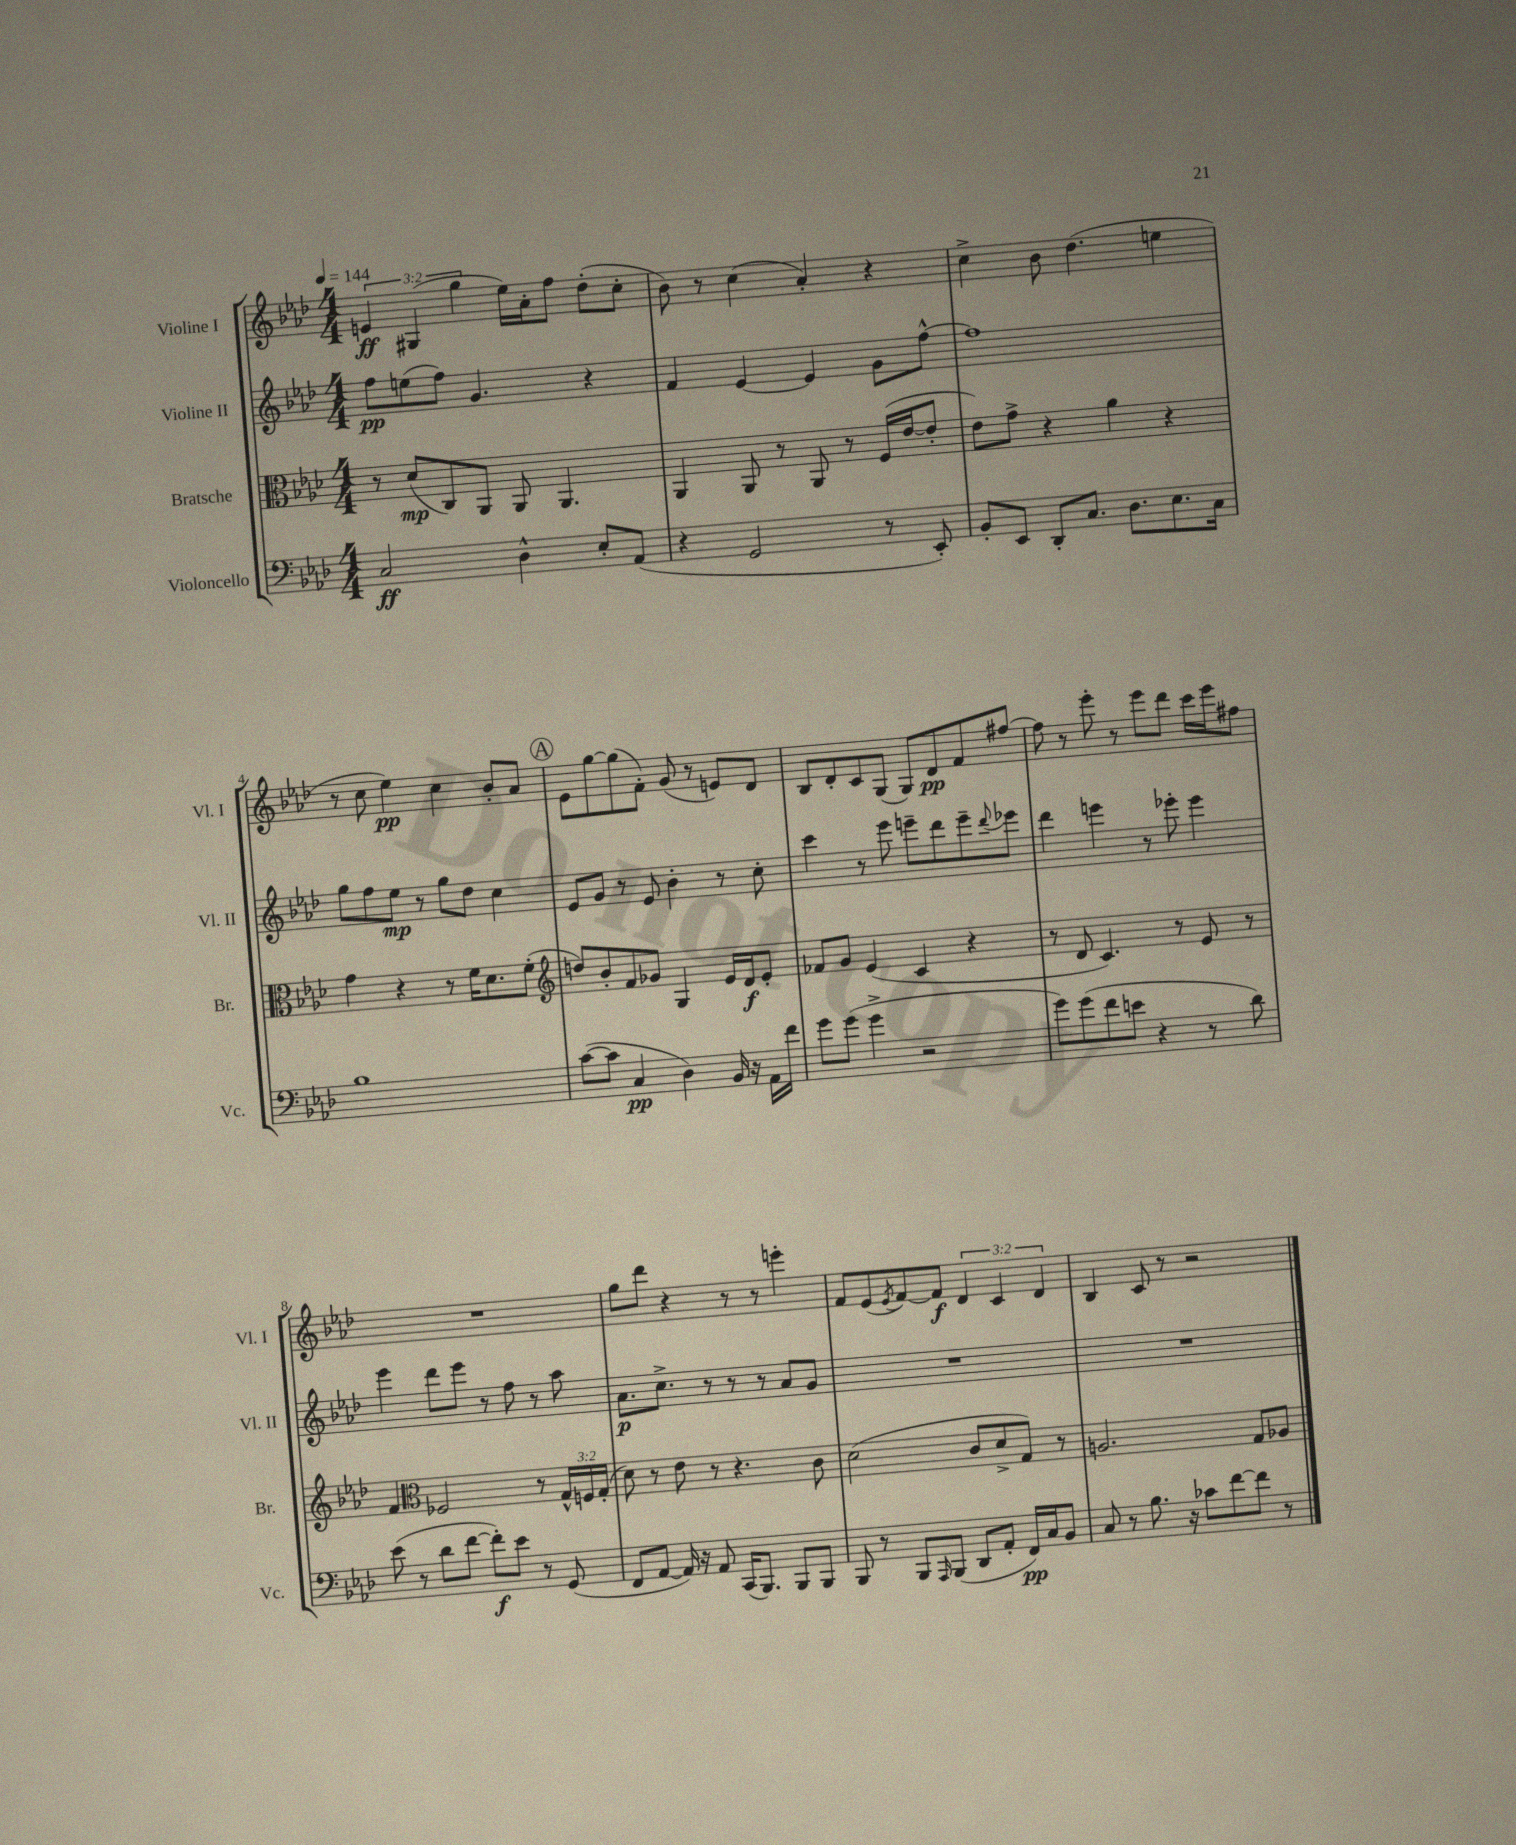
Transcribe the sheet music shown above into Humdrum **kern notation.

**kern	**kern	**kern	**kern
*staff4	*staff3	*staff2	*staff1
*clefF4	*clefC3	*clefG2	*clefG2
*k[b-e-a-d-]	*k[b-e-a-d-]	*k[b-e-a-d-]	*k[b-e-a-d-]
*M4/4	*M4/4	*M4/4	*M4/4
*MM144	*MM144	*MM144	*MM144
2C	8r	8ff	6e
.	(8d-	(8ee	.
.	.	.	(6G#
.	8C)	8ff)	.
.	.	.	6gg
.	8AA-	4.g	.
4D-^^	8AA-	.	16ee-)
.	.	.	16a-'
.	4.AA-	.	8ff
8E-'	.	4r	(8dd-'
(8AA-	.	.	8cc'
=	=	=	=
4r	4AA-	4f	8b-)
.	.	.	8r
2GG	8AA-	[4e-	(4cc
.	8r	.	.
.	8AA-	4e-]	4a-')
.	8r	.	.
8r	(16F	8g	4r
.	[16e-	.	.
8EE-')	8e-']	[8ff^^	.
=	=	=	=
8BB-'	8e-)	1ff]	4cc^
8EE-	8g^	.	.
8DD-'	4r	.	8b-
8.C	.	.	(4.dd-
.	4a-	.	.
8.D-	.	.	.
8.E-	4r	.	4ee
16C	.	.	.
=	=	=	=
1B-	4g	8gg	8r
.	.	8ff	8cc
.	4r	8ee-	4ee-)
.	.	8r	.
.	8r	8gg	4cc
.	16f	8dd-	.
.	8.d-	.	.
.	.	4cc	8b-'
.	(8f'	.	8a-
=	=	=	=
*	*clefG2	*	*
([8c	8dd)	8e-	8e-
8c]	8b-'	8g	[8gg
4C	8f	8r	(8gg]
.	8g-	8e-	8f')
4D-)	4G	4b-'	(8g
.	.	.	8r
16BB-	16e-	8r	8e)
16r	16d-	.	.
16AA-	8e-'	8cc'	8d-
16f	.	.	.
=	=	=	=
8g	8f-	4ccc	8B-
(8g	8g	.	8d-'
4g^	(4e-	8r	8c
.	.	8eee-	(8G
2r	4c	8eee~	8G)
.	.	8ddd-	8d-
.	4r	8eee~	8f
.	.	8qqddd-	.
.	.	8eee-	[8ff#
=	=	=	=
8g)	8r	4ddd-	8ff#]
(8g	8d-	.	8r
8f	4.c)	4eee	8eee-'
8e	.	.	8r
4r	.	8r	8eee-
.	8r	8eee-'	8ddd-
8r	8e-	4eee-	16ccc
.	.	.	16eee-
8d-)	8r	.	8ff#
=	=	=	=
(8e-	4f	4eee-	1r
8r	.	.	.
*	*clefC3	*	*
8d-	2F-	8ddd-	.
[8f	.	8eee-	.
8f'])	.	8r	.
8e-	.	8ff	.
8r	8r	8r	.
(8GG	24G^^	8aa-	.
.	24F	.	.
.	(24G'	.	.
=	=	=	=
8FF	8d-)	8.a-	8gg
[8AA-	8r	.	8ddd-
.	.	8.cc^	.
16AA-])	8e-	.	4r
16r	.	.	.
8AA-	8r	8r	.
(16CC	4.r	8r	8r
8.BBB-)	.	.	.
.	.	8r	8r
8BBB-	.	8a-	4eee'
8BBB-	8c	8g	.
=	=	=	=
8BBB-	(2d-	1r	8f
8r	.	.	(8e-
.	.	.	8qe-
8BBB-	.	.	[8f)
16qqAAA-	.	.	.
(8BBB-	.	.	8f]
8DD-	8c	.	6d-
8AA-'	8d-^	.	.
.	.	.	6c
16FF)	8G)	.	.
16C	.	.	.
.	.	.	6d-
8BB-	8r	.	.
=	=	=	=
8C	2.A	1r	4B-
8r	.	.	.
8.B-	.	.	8c
.	.	.	8r
16r	.	.	.
8c-	.	.	2r
[8f	.	.	.
8f]	8G	.	.
8r	8A-	.	.
==	==	==	==
*-	*-	*-	*-
